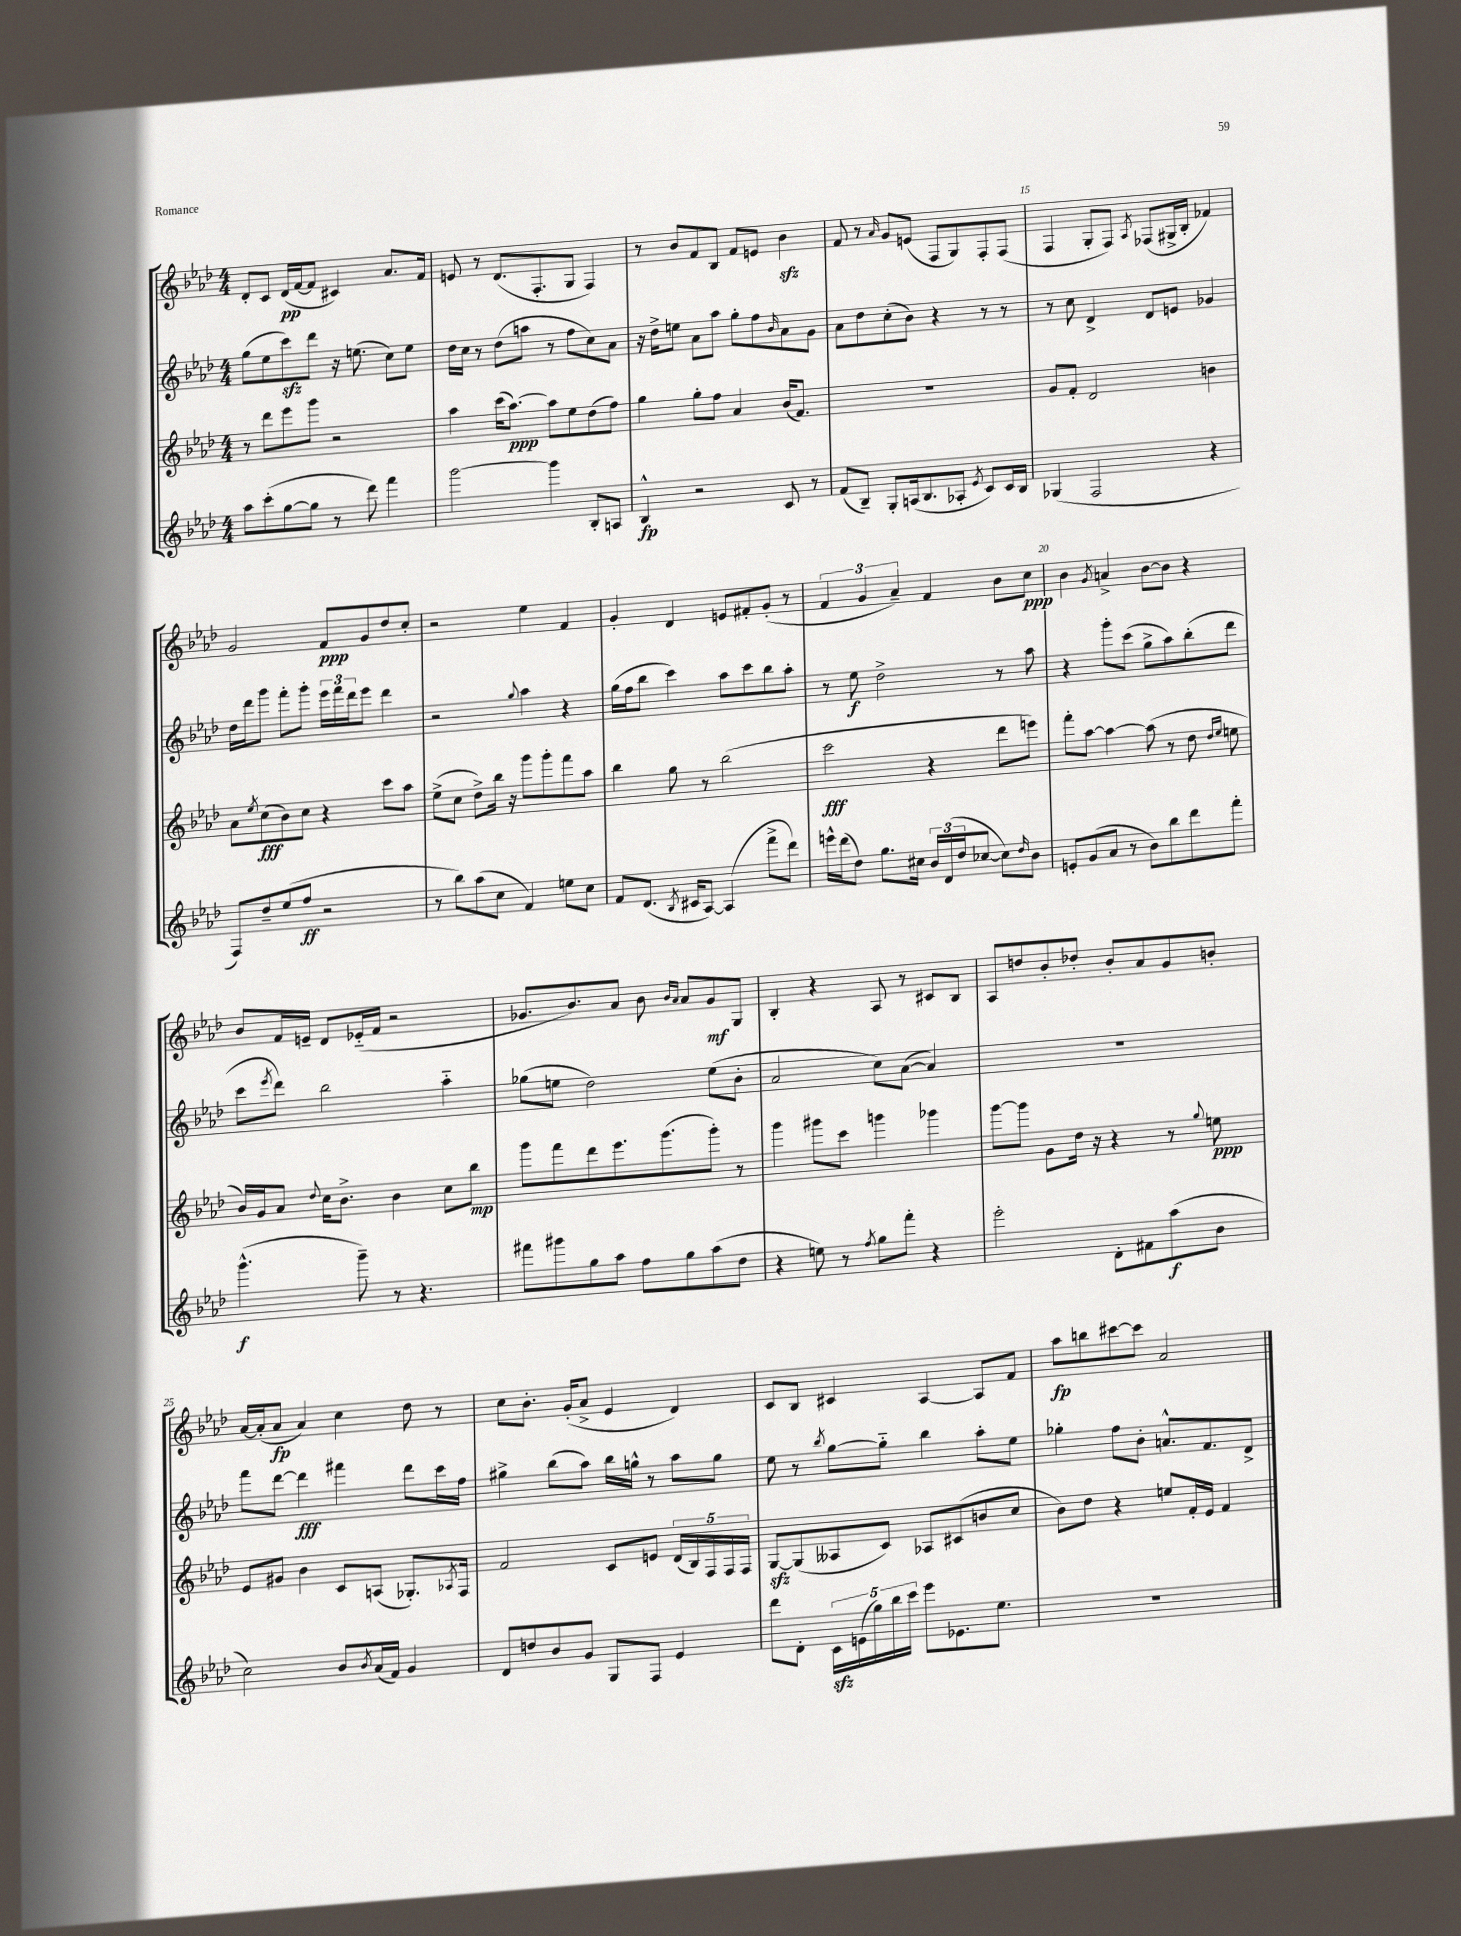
<<
\new StaffGroup <<
\new Staff = "s0" {
    \clef treble \key aes \major \numericTimeSignature \time 4/4
    des'8-. c'8 des'16\pp( f'16~ f'8 cis'4) aes'8. f'16 |
    e'8 r8 des'8.( f8.-. g8 f4) |
    r8 bes'8 f'8 bes8 f'8 e'8 bes'4\sfz |
    f'8 r8 \grace { aes'16 } g'8 e'8( f8 g8) f8-. f8( |
    f4 g8-. f8) \acciaccatura { aes8 } fes8( gis16-> bes16-. fes'4) |
    g'2 f'8\ppp g'8 des''8 c''8-. |
    r2 ees''4 f'4 |
    g'4-. des'4 e'8 fis'8-. g'8-.( r8 |
    \tuplet 3/2 { f'4 g'4 aes'4--) } f'4 bes'8 c''8\ppp |
    bes'4 \acciaccatura { g'8 } a'4-> bes'8~ bes'8 r4 |
    bes'8 f'16 e'16-- des'8 ees'16-_( f'16 r2 |
    ges'8. bes'8.) aes'8 bes'8 \grace { bes'16 aes'16 } aes'8 ges'8\mf g8 |
    bes4-. r4 aes8 r8 cis'8 bes8 |
    aes8 d''8 bes'8-. des''8-. bes'8-. aes'8 g'8 b'8-. |
    aes'16~ aes'16-.( aes'8\fp aes'4) c''4 des''8 r8 |
    c''8 bes'8.-. g'16-.( aes'8-> ees'4 des'4) |
    c'8 bes8 cis'4 aes4~ aes8 f'8 |
    aes''8\fp b''8 cis'''8~ cis'''8 aes'2 \bar "|." |
}
\new Staff = "s1" {
    \clef treble \key aes \major \numericTimeSignature \time 4/4
    g''8( ees''8 c'''8\sfz) des'''8 r16 e''8.( c''8) e''8 |
    des''16 c''16 r8 des''8( a''8 r8 f''8 c''8) aes'8 |
    r16 des''16-> e''8 aes'8 aes''8 g''8-. f''8 \grace { bes'16 } aes'8 g'8 |
    aes'8 des''8 c''8-.( bes'8) r4 r8 r8 |
    r8 c''8 des'4-> des'8 e'8 ges'4 |
    des''16 des'''16 g'''8 f'''8-. g'''8-. \tuplet 3/2 { ees'''16 f'''16 des'''16 } ees'''8 des'''4 |
    r2 \appoggiatura { g''8 } aes''4 r4 |
    g''16( f''16 bes''8 c'''4) aes''8 c'''8 bes''8 aes''8-. |
    r8 ees''8\f des''2-> r8 aes''8 |
    r4 g'''8-. c'''8( g''8-> aes''8) bes''8-.( des'''8 |
    c'''8 \acciaccatura { ees'''8 } des'''8) bes''2 aes''4-_ |
    ges''8( e''8 des''2) e''8( bes'8-. |
    aes'2 c''8) aes'8~( aes'4) |
    R1 |
    f'''8 des'''8~ des'''4\fff fis'''4 des'''8 c'''16 f''16 |
    gis''4-> bes''8( aes''8) bes''16 g''16-^ r8 aes''8 g''8 |
    ees''8 r8 \acciaccatura { bes''8 } g''8~ g''8-_ bes''4 aes''8-. ees''8 |
    ges''4-. f''8 bes'8-. a'8.-^ f'8. des'8-> \bar "|." |
}
\new Staff = "s2" {
    \clef treble \key aes \major \numericTimeSignature \time 4/4
    r8 des'''8 ees'''8 g'''8 r2 |
    aes''4 c'''16( aes''8.~\ppp) aes''8 ees''8 des''8( f''8) |
    g''4 g''8-. f''8 aes'4 bes'16( f'8.) |
    R1 |
    g'8 f'8-. des'2 b'4 |
    aes'8 \acciaccatura { ees''8 } c''8\fff( bes'8) c''8 r4 c'''8 aes''8 |
    ees''8->( c''8 des''8->) bes''16 r16 g'''8 g'''8-. f'''8 aes''8 |
    bes''4 g''8 r8 bes''2( |
    c'''2\fff r4 des'''8 e'''8) |
    f'''8-. aes''8~ aes''4~ aes''8( r8 des''8 \grace { des''16 ees''16 } e''8 |
    bes'16) g'16 aes'8 \appoggiatura { des''8 } c''16 bes'8.-> bes'4 c''8 bes''8\mp |
    g'''8 f'''8 des'''8 ees'''8. g'''8.( g'''8-.) r8 |
    g'''4 gis'''8 c'''8 g'''4 ges'''4 |
    g'''8~ g'''8 g'8 des''16 r16 r4 r8 \appoggiatura { g''8 } e''8\ppp |
    ees'8 gis'8 bes'4 c'8 a8( ges8.-.) \acciaccatura { aes8 } f16 |
    f'2 c'8 e'8 \tuplet 5/4 { des'16( bes16) f16 f16 f16 } |
    g8~\sfz g8( aeses8 c'8) aes8 cis'8( b'8 c''8 |
    bes'8) des''8 r4 e''8 f'16-. ees'16 f'4 \bar "|." |
}
\new Staff = "s3" {
    \clef treble \key aes \major \numericTimeSignature \time 4/4
    aes''8 c'''8-.( g''8~ g''8 r8 des'''8) f'''4 |
    g'''2~ g'''4 bes8-. a8 |
    bes4-^\fp r2 c'8 r8 |
    f'8( bes8--) g8-. a16( bes8. aes8-. \acciaccatura { ees'8 } c'8) c'16 bes16 |
    ges4( f2 r4 |
    f8) des''8-- ees''8( f''8\ff r2 |
    r8 bes''8) aes''8( c''8 f'4) e''8 c''8 |
    f'8 des'8.( \acciaccatura { bes8 } cis'16 aes8~) aes4( f'''8-> des'''8) |
    e'''16-^ des'''16( des''8) g''8. cis''16 \tuplet 3/2 { bes'16 des'16( des''16 } ces''8~ ces''8) \grace { des''16 } bes'8 |
    e'8-. g'8( aes'8 r8 bes'8) bes''8 des'''8 f'''8-. |
    g'''4.-^\f( g'''8--) r8 r4. |
    fis'''8 gis'''8 g''8 aes''8 f''8 g''8 aes''8( des''8 |
    r4 e''8) r8 \acciaccatura { f''8 } g''8 f'''8-. r4 |
    ees'''2-. des'8-. fis'8 aes''8\f( bes'8 |
    c''2) bes'8 \acciaccatura { bes'8 } aes'16( f'16) g'4 |
    des'8 d''8 bes'8 g'8 g8 f8 ees'4 |
    des'''8 des'8-. \tuplet 5/4 { c'16\sfz e'16( g''16) bes''16 c'''16 } ees'''8 ees'8. ees''8. |
    R1 \bar "|." |
}
>>
>>
\layout { \context { \Score currentBarNumber = #11 \override BarNumber.break-visibility = ##(#f #t #t) barNumberVisibility = #(every-nth-bar-number-visible 5) } }
